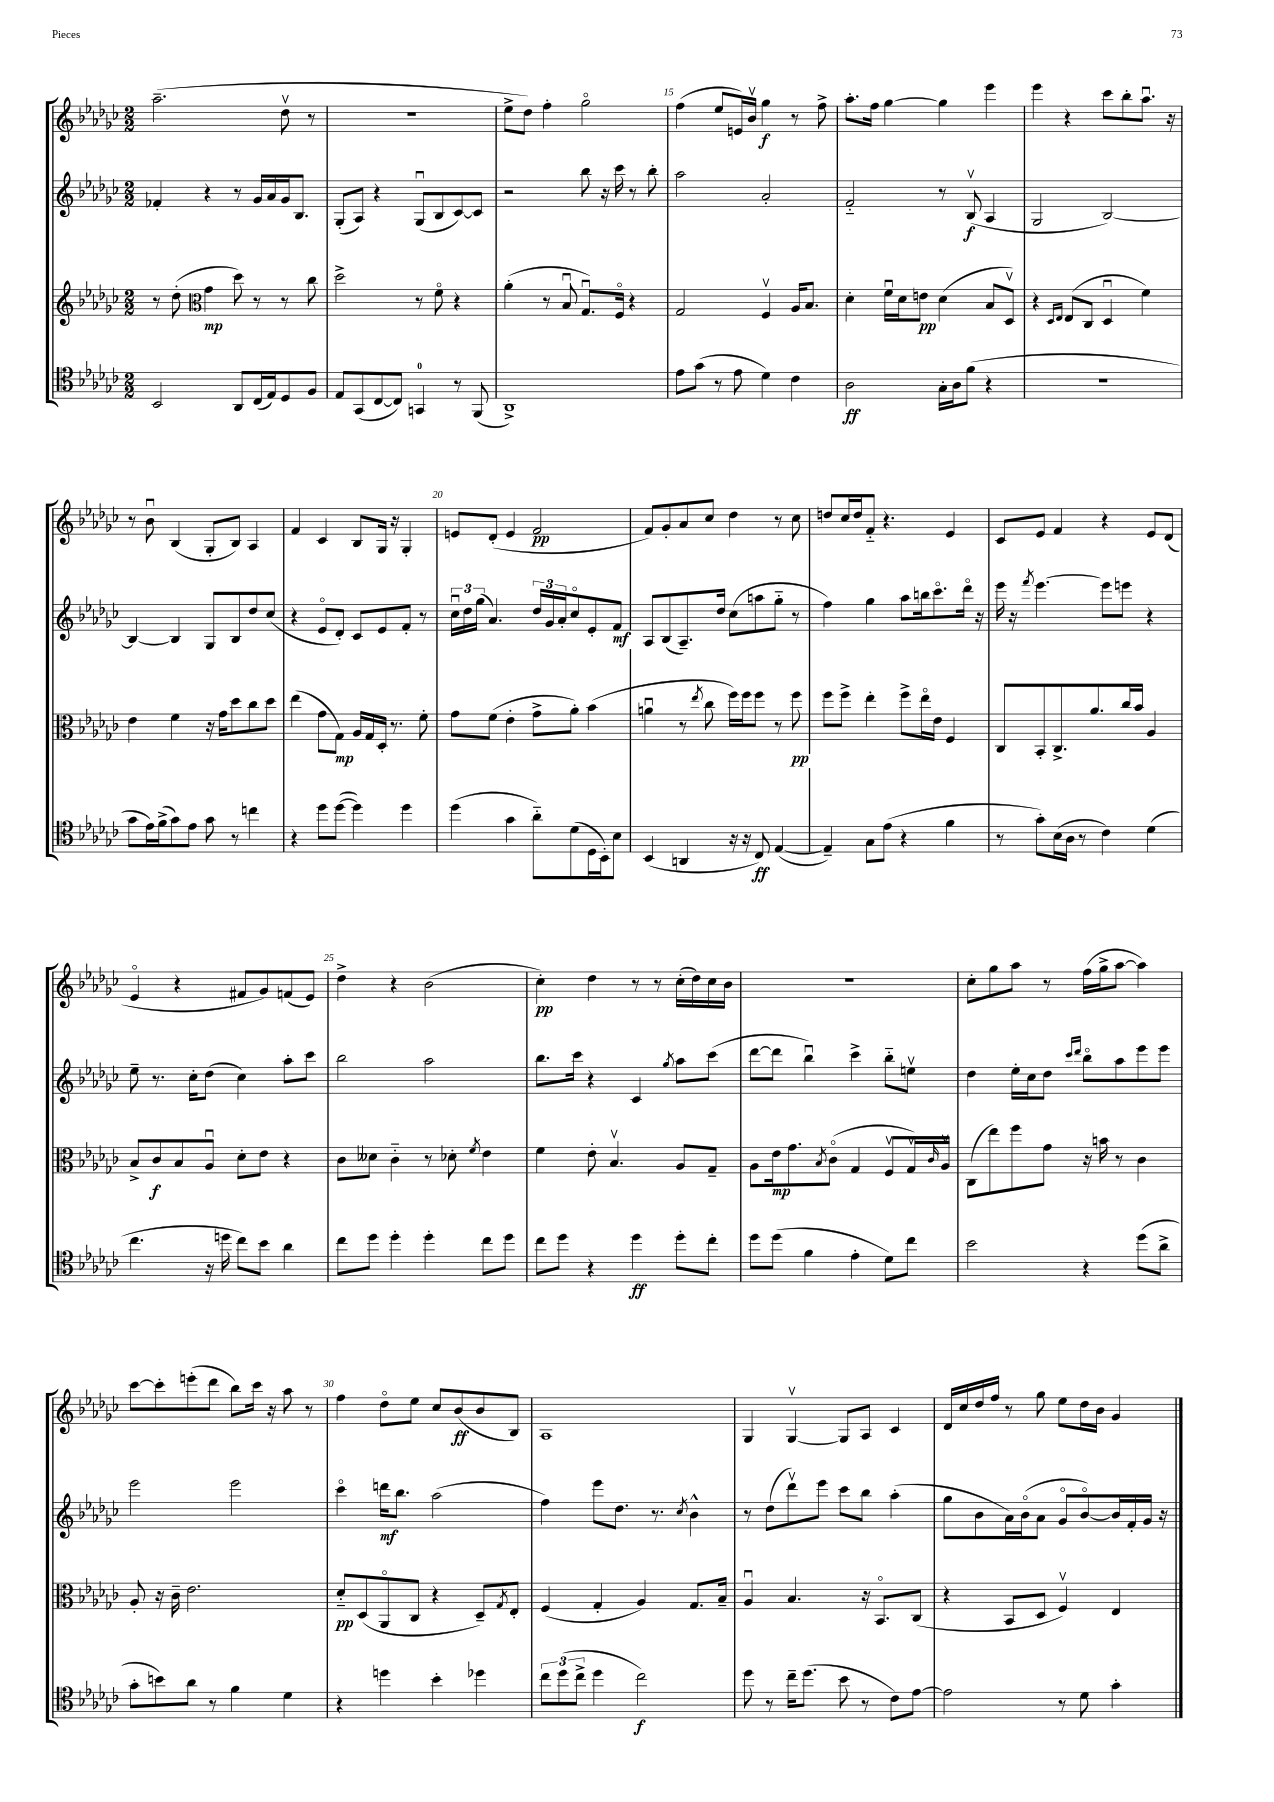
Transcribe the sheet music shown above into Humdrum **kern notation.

**kern	**dynam	**kern	**dynam	**kern	**dynam	**kern	**dynam
*part4	*part4	*part3	*part3	*part2	*part2	*part1	*part1
*staff4	*staff4	*staff3	*staff3	*staff2	*staff2	*staff1	*staff1
*clefC4	*	*clefG2	*	*clefG2	*	*clefG2	*
*k[b-e-a-d-g-c-]	*	*k[b-e-a-d-g-c-]	*	*k[b-e-a-d-g-c-]	*	*k[b-e-a-d-g-c-]	*
*M2/2	*	*M2/2	*	*M2/2	*	*M2/2	*
=12	=12	=12	=12	=12	=12	=12	=12
2BB-/	.	8r	.	4f-X'/	.	(2.aa-~\	.
.	.	(8dd-'\	.	.	.	.	.
*	*	*clefC3	*	*	*	*	*
.	.	4g-\	mp	4r	.	.	.
8AA-/L	.	8dd-\)	.	8r	.	.	.
(16C-/L	.	8r	.	16g-/LL	.	.	.
16E-/J)	.	.	.	16a-/	.	.	.
8D-/	.	8r	.	16g-/J	.	8dd-v\	.
.	.	.	.	8.B-/J	.	.	.
8F/J	.	8cc-\	.	.	.	8r	.
=13	=13	=13	=13	=13	=13	=13	=13
8E-/L	.	2dd-^\	.	(8G-'/L	.	1r	.
(8GG-/	.	.	.	8A-/J)	.	.	.
[8C-/	.	.	.	4r	.	.	.
8C-/J])	.	.	.	.	.	.	.
4GGn/	.	8r	.	(8G-u/L	.	.	.
.	.	8f\	.	8B-/	.	.	.
8r	.	4r	.	[8c-/)	.	.	.
(8FF/	.	.	.	8c-/J]	.	.	.
=14	=14	=14	=14	=14	=14	=14	=14
1AA-^)	.	(4a-'\	.	2r	.	8ee-^\L	.
.	.	.	.	.	.	8dd-\J)	.
.	.	8r	.	.	.	4ff'\	.
.	.	8B-u/	.	.	.	.	.
.	.	8.G-u/L)	.	8bb-\	.	2gg-\	.
.	.	.	.	16r	.	.	.
.	.	16F/Jk	.	16ccc-\	.	.	.
.	.	4r	.	8r	.	.	.
.	.	.	.	8bb-'\	.	.	.
=15	=15	=15	=15	=15	=15	=15	=15
8e-\L	.	2G-/	.	2aa-\	.	(4ff\	.
(8g-\J	.	.	.	.	.	.	.
8r	.	.	.	.	.	8ee-/L	.
8e-\	.	.	.	.	.	16en/L)	.
.	.	.	.	.	.	16b-v/JJ	.
4d-\)	.	4Fv/	.	2a-'/	.	4gg-\	f
4c-\	.	16A-/KL	.	.	.	8r	.
.	.	8.B-/J	.	.	.	.	.
.	.	.	.	.	.	8ff^\	.
=16	=16	=16	=16	=16	=16	=16	=16
2A-\	ff	4d-'\	.	2f/	.	8.aa-'\L	.
.	.	.	.	.	.	16ff\Jk	.
.	.	16fu\LL	.	.	.	[4gg-\	.
.	.	16d-\J	.	.	.	.	.
.	.	8en\J	pp	.	.	.	.
16G-'\LL	.	(4d-\	.	8r	.	4gg-\]	.
16A-\J	.	.	.	.	.	.	.
(8f\J	.	.	.	(8B-v/	f	.	.
4r	.	8B-/L	.	4A-/	.	4eee-\	.
.	.	8D-v/J)	.	.	.	.	.
=17	=17	=17	=17	=17	=17	=17	=17
1r	.	4r	.	2G-/	.	4eee-\	.
.	.	16qqD-/LL	.	.	.	.	.
.	.	16qqE-/JJ	.	.	.	.	.
.	.	(8E-/L	.	.	.	4r	.
.	.	8C-/J	.	.	.	.	.
.	.	4D-u/	.	[2B-/)	.	8ccc-\L	.
.	.	.	.	.	.	8bb-'\	.
.	.	4f\)	.	.	.	8.aa-u\J	.
.	.	.	.	.	.	16r	.
!!LO:LB:g=z
=18	=18	=18	=18	=18	=18	=18	=18
8g-\L	.	4e-\	.	4B-/_	.	8r	.
16e-\L)	.	.	.	.	.	8b-u\	.
(16f^\J	.	.	.	.	.	.	.
8g-\)	.	4f\	.	4B-/]	.	(4B-/	.
8e-\J	.	.	.	.	.	.	.
8g-\	.	16r	.	8G-/L	.	8G-'/L	.
.	.	16g-\KL	.	.	.	.	.
8r	.	8dd-\	.	8B-/	.	8B-/J)	.
4ccn\	.	8cc-\	.	8dd-/	.	4A-/	.
.	.	8dd-\J	.	(8cc-/J	.	.	.
=19	=19	=19	=19	=19	=19	=19	=19
4r	.	(4ee-\	.	4r	.	4f/	.
8dd-\L	.	8g-\L	.	8e-/L	.	4c-/	.
([8dd-\J	.	8G-\J)	mp	8d-'/J)	.	.	.
4dd-\])	.	16A-/LL	.	8c-/L	.	8B-/L	.
.	.	16G-/	.	.	.	.	.
.	.	16D-'/JJ	.	8e-/	.	16G-/Jk	.
.	.	8.r	.	.	.	16r	.
4dd-\	.	.	.	8f'/J	.	4G-'/	.
.	.	8f'\	.	8r	.	.	.
=20	=20	=20	=20	=20	=20	=20	=20
(4dd-\	.	8g-\L	.	24cc-u\LL	.	8en/L	.
.	.	.	.	24dd-\	.	.	.
.	.	.	.	(24gg-\JJ	.	.	.
.	.	(8f\J	.	4.a-/)	.	(8d-'/J	.
4g-\	.	4e-'\	.	.	.	4e/	.
8a-\L)	.	8g-^\L	.	24dd-/LL	.	2f/	pp
.	.	.	.	24g-/	.	.	.
.	.	.	.	24a-'/J	.	.	.
(8d-\	.	8a-'\J)	.	8cc-/	.	.	.
16D-\L	.	(4b-\	.	8e-'/	.	.	.
16BB-'\J)	.	.	.	.	.	.	.
8B-\J	.	.	.	8f/J	mf	.	.
=21	=21	=21	=21	=21	=21	=21	=21
(4BB-/	.	4anu\	.	8A-/L	.	8f/L)	.
.	.	.	.	(8B-/	.	8g-'/	.
4AAn/	.	8r	.	8.A-~/)	.	8a-/	.
.	.	8qee-/	.	.	.	.	.
.	.	8cc-\	.	.	.	8cc-/J	.
.	.	.	.	16dd-/Jk	.	.	.
16r	.	16ff\LL)	.	(8cc-\L	.	4dd-\	.
16r	.	16ff\J	.	.	.	.	.
8C-/)	ff	8ff\J	.	8aan\	.	.	.
([4E-/	.	8r	.	8gg-\J	.	8r	.
.	.	8ff\	pp	8r	.	8cc-\	.
=22	=22	=22	=22	=22	=22	=22	=22
4E-~/])	.	8ff\L	.	4ff\)	.	8ddn/L	.
.	.	8ff^\J	.	.	.	16cc-/L	.
.	.	.	.	.	.	16dd/J	.
8G-\L	.	4ee-'\	.	4gg-\	.	8f/J	.
(8e-\J	.	.	.	.	.	4.r	.
4r	.	8ff^\L	.	8aa-\L	.	.	.
.	.	16ee-\L	.	16bbn\k	.	.	.
.	.	16e-\JJ	.	8.ccc-\	.	.	.
4f\	.	4F/	.	.	.	4e-/	.
.	.	.	.	16ddd-\Jk	.	.	.
.	.	.	.	16r	.	.	.
=23	=23	=23	=23	=23	=23	=23	=23
8r	.	8C-/L	.	16eee-\	.	8c-/L	.
.	.	.	.	16r	.	.	.
.	.	.	.	8qfff/	.	.	.
8g-'\L)	.	8BB-'/	.	[4.eee-\	.	8e-/J	.
(16B-\L	.	8.C-^/	.	.	.	4f/	.
16A-\JJ	.	.	.	.	.	.	.
8r	.	.	.	.	.	.	.
.	.	8.a-/	.	.	.	.	.
4c-\)	.	.	.	8eee-\L]	.	4r	.
.	.	16cc-/L	.	8eeen\J	.	.	.
.	.	16b-/JJ	.	.	.	.	.
(4d-\	.	4A-/	.	4r	.	8e-/L	.
.	.	.	.	.	.	(8d-/J	.
!!LO:LB:g=z
=24	=24	=24	=24	=24	=24	=24	=24
4.cc-\	.	8B-^/L	.	8ee-~\	.	4e-/	.
.	.	8c-/	f	8.r	.	.	.
.	.	8B-/	.	.	.	4r	.
.	.	.	.	16cc-'\KL	.	.	.
16r	.	8A-u/J	.	(8dd-\J	.	.	.
16ddn\	.	.	.	.	.	.	.
8cc-\L)	.	8d-'\L	.	4cc-\)	.	8f#X/L	.
8b-\J	.	8e-\J	.	.	.	8g-/)	.
4a-\	.	4r	.	8aa-'\L	.	(8fn/	.
.	.	.	.	8ccc-\J	.	8e-/J)	.
=25	=25	=25	=25	=25	=25	=25	=25
8cc-\L	.	8c-\L	.	2bb-\	.	4dd-^\	.
8dd-\J	.	8d--X\J	.	.	.	.	.
4dd-'\	.	4c-\	.	.	.	4r	.
4dd-'\	.	8r	.	2aa-\	.	(2b-\	.
.	.	8d-X'\	.	.	.	.	.
.	.	8qf/	.	.	.	.	.
8cc-\L	.	4e-\	.	.	.	.	.
8dd-\J	.	.	.	.	.	.	.
=26	=26	=26	=26	=26	=26	=26	=26
8cc-\L	.	4f\	.	8.bb-\L	.	4cc-'\)	pp
8dd-\J	.	.	.	.	.	.	.
.	.	.	.	16ccc-\Jk	.	.	.
4r	.	8e-'\	.	4r	.	4dd-\	.
.	.	4.B-v/	.	.	.	.	.
4dd-\	ff	.	.	4c-/	.	8r	.
.	.	.	.	.	.	8r	.
.	.	.	.	8qgg-/	.	.	.
8dd-'\L	.	8A-/L	.	8aa-\L	.	(16cc-'\LL	.
.	.	.	.	.	.	16dd-\)	.
8cc-'\J	.	8G-~/J	.	(8ccc-\J	.	16cc-\	.
.	.	.	.	.	.	16b-\JJ	.
=27	=27	=27	=27	=27	=27	=27	=27
8dd-\L	.	8A-\L	.	[8ddd-\L	.	1r	.
(8dd-\J	.	16e-\k	mp	8ddd-\J]	.	.	.
.	.	8.g-\	.	.	.	.	.
4f\	.	.	.	4bb-u\)	.	.	.
.	.	8qB-/	.	.	.	.	.
.	.	(8c-\J	.	.	.	.	.
4e-'\	.	4G-/	.	4ccc-^\	.	.	.
8d-\L)	.	8Fv/L	.	8bb-\L	.	.	.
8cc-\J	.	16G-v/L)	.	8eenv\J	.	.	.
.	.	16qqc-/	.	.	.	.	.
.	.	16A-v/JJ	.	.	.	.	.
=28	=28	=28	=28	=28	=28	=28	=28
2b-\	.	(8C-\L	.	4dd-\	.	8cc-'\L	.
.	.	8ee-\)	.	.	.	8gg-\	.
.	.	8ff\	.	16ee-'\LL	.	8aa-\J	.
.	.	.	.	16cc-\J	.	.	.
.	.	8g-\J	.	8dd-\J	.	8r	.
.	.	.	.	16qqccc-/LL	.	.	.
.	.	.	.	16qqddd-/JJ	.	.	.
4r	.	16r	.	8bb-\L	.	(16ff\LL	.
.	.	16bn\	.	.	.	16gg-^\J	.
.	.	8r	.	8aa-\	.	[8aa-\J	.
(8dd-\L	.	4c-\	.	8eee-\	.	4aa-\])	.
8a-^\J	.	.	.	8eee-\J	.	.	.
!!LO:LB:g=z
=29	=29	=29	=29	=29	=29	=29	=29
8g-'\L	.	8A-'/	.	2eee-\	.	[8ccc-\L	.
8bn\)	.	16r	.	.	.	8ccc-'\]	.
.	.	16c-~\	.	.	.	.	.
8a-\J	.	2.e-\	.	.	.	(8eeen'\	.
8r	.	.	.	.	.	8ddd-\J	.
4f\	.	.	.	2eee-\	.	8bb-\L)	.
.	.	.	.	.	.	16ccc-\Jk	.
.	.	.	.	.	.	16r	.
4d-\	.	.	.	.	.	8aa-\	.
.	.	.	.	.	.	8r	.
=30	=30	=30	=30	=30	=30	=30	=30
4r	.	8d-/L	pp	4ccc-\	.	4ff\	.
.	.	(8D-/	.	.	.	.	.
4ddn\	.	8AA-/	.	16dddn\KL	mf	8dd-\L	.
.	.	.	.	8.bb-\J	.	.	.
.	.	8C-/J	.	.	.	8ee-\J	.
4b-'\	.	4r	.	(2aa-\	.	8cc-/L	.
.	.	.	.	.	.	(8b-/	ff
4dd-X\	.	8D-~/L)	.	.	.	8b-/	.
.	.	8qG-/	.	.	.	.	.
.	.	8E-'/J	.	.	.	8B-/J)	.
=31	=31	=31	=31	=31	=31	=31	=31
12cc-\L	.	(4F/	.	4ff\)	.	1A-	.
(12dd-\	.	.	.	.	.	.	.
12cc-^\J	.	.	.	.	.	.	.
4dd-\	.	4G-'/	.	8eee-\L	.	.	.
.	.	.	.	8.dd-\J	.	.	.
2cc-\)	f	4A-/)	.	.	.	.	.
.	.	.	.	8.r	.	.	.
.	.	.	.	8qcc-/	.	.	.
.	.	8.G-/L	.	4b-^^\	.	.	.
.	.	16B-~/Jk	.	.	.	.	.
=32	=32	=32	=32	=32	=32	=32	=32
8dd-\	.	4A-u/	.	8r	.	4G-/	.
8r	.	.	.	(8dd-\L	.	.	.
16cc-~\KL	.	4.B-/	.	8ddd-v\)	.	[4G-v/	.
(8.dd-\J	.	.	.	.	.	.	.
.	.	.	.	8eee-\J	.	.	.
8b-\	.	.	.	8ccc-\L	.	8G-/L]	.
8r	.	16r	.	8bb-\J	.	8A-/J	.
.	.	8.BB-/L	.	.	.	.	.
8c-\L)	.	.	.	(4aa-'\	.	4c-/	.
[8e-\J	.	(8C-/J	.	.	.	.	.
=33	=33	=33	=33	=33	=33	=33	=33
2e-\]	.	4r	.	8gg-\L	.	16d-/LL	.
.	.	.	.	.	.	16cc-/	.
.	.	.	.	8b-\	.	16dd-/	.
.	.	.	.	.	.	16ff/JJ	.
.	.	8BB-/L	.	16a-\L)	.	8r	.
.	.	.	.	(16b-\J	.	.	.
.	.	8D-/J	.	8a-\J	.	8gg-\	.
8r	.	4Fv/)	.	8g-/L	.	8ee-\L	.
8d-\	.	.	.	[8b-/)	.	16dd-\L	.
.	.	.	.	.	.	16b-\JJ	.
4g-'\	.	4E-/	.	16b-/L]	.	4g-/	.
.	.	.	.	16f'/	.	.	.
.	.	.	.	16g-/JJ	.	.	.
.	.	.	.	16r	.	.	.
==	==	==	==	==	==	==	==
*-	*-	*-	*-	*-	*-	*-	*-
